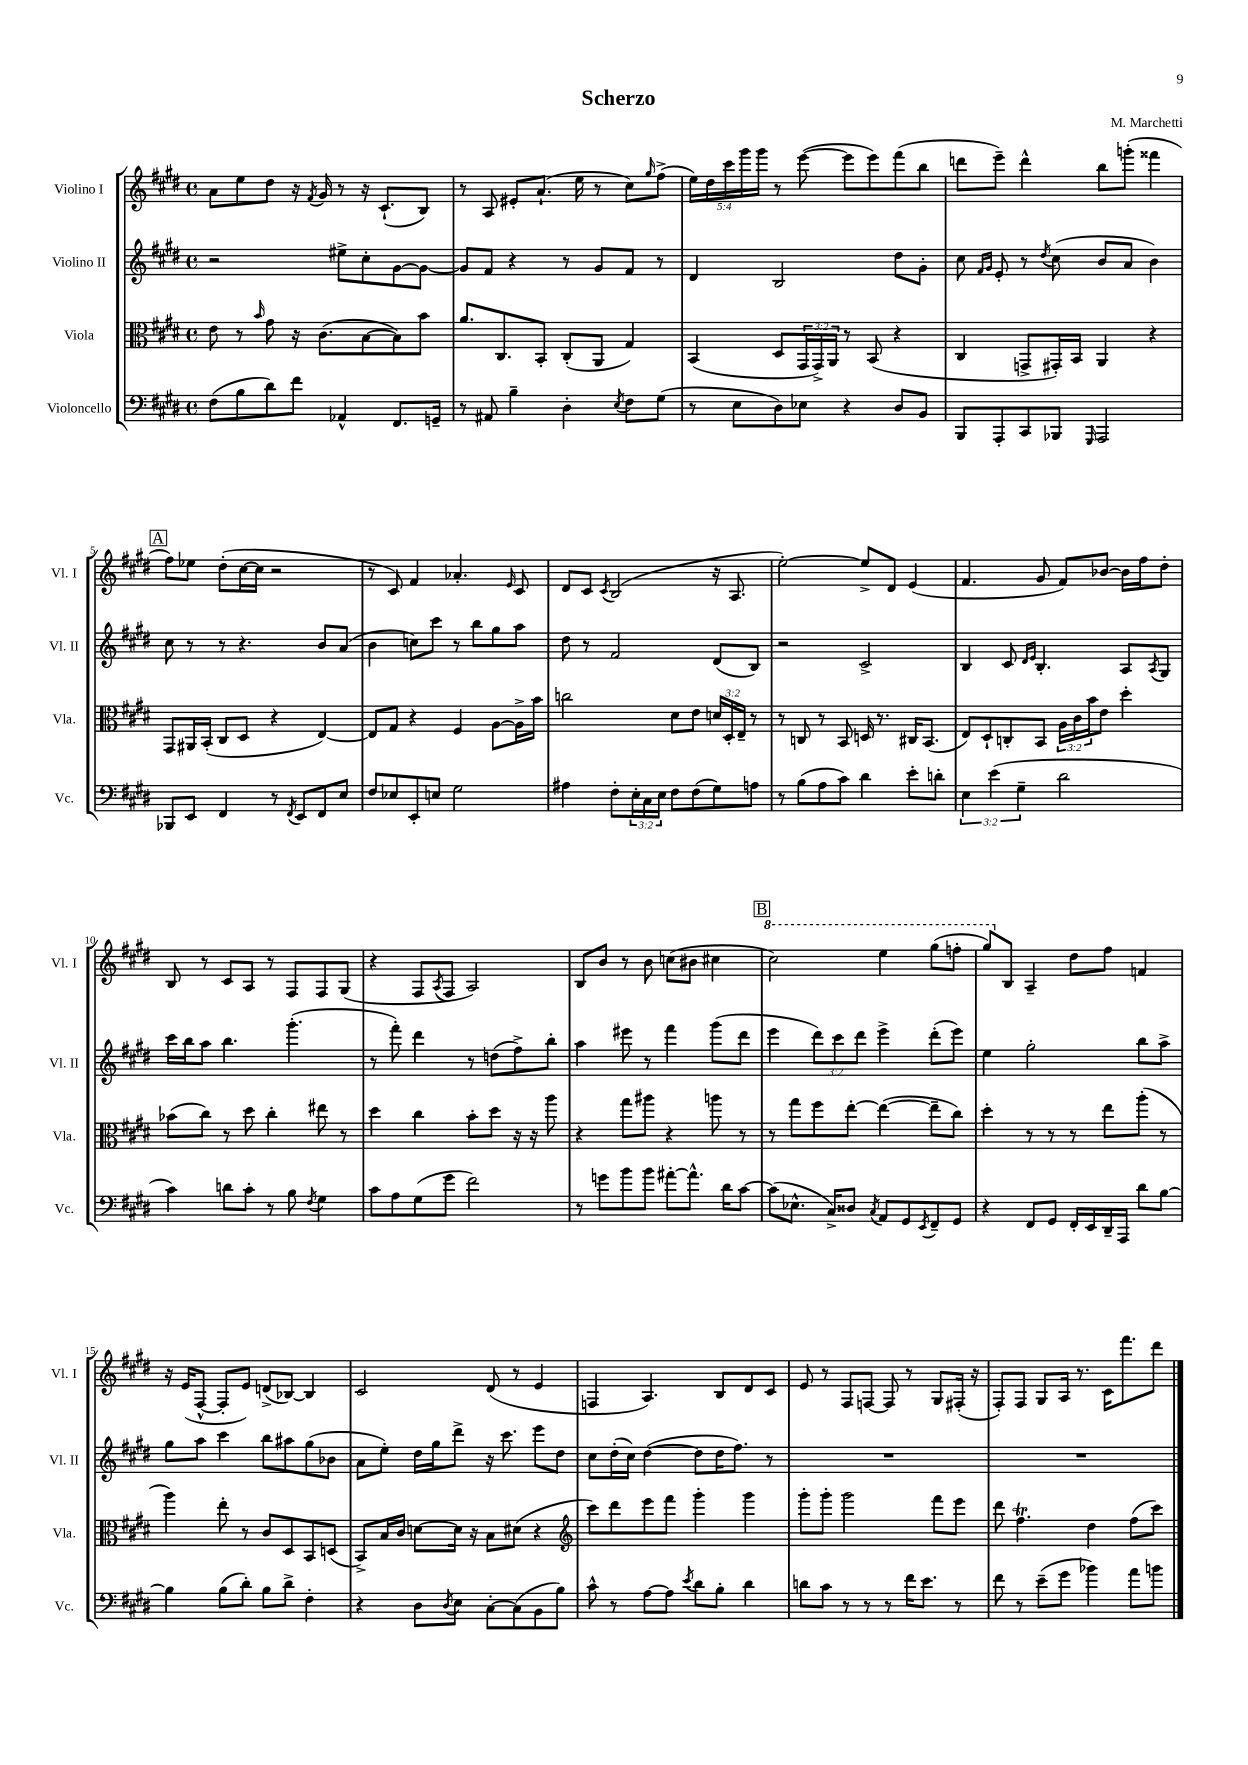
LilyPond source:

\header { title = "Scherzo" composer = "M. Marchetti" }
<<
\new StaffGroup <<
\new Staff = "s0" \with { instrumentName = "Violino I" shortInstrumentName = "Vl. I" } {
    \clef treble \key e \major \defaultTimeSignature \time 4/4 \override Staff.TupletNumber.text = #tuplet-number::calc-fraction-text
    a'8 e''8 dis''8 r16 \acciaccatura { fis'8 } gis'16 r8 r16 cis'8.-!( b8) |
    r8 a8 eis'8-. a'8.-!( e''16 r8 cis''8) \grace { gis''16 } fis''8->( |
    \tuplet 5/4 { e''16) dis''16 cis'''16 gis'''16 gis'''16 } r8 e'''8~( e'''8 e'''8) fis'''8( b''8 |
    d'''8 e'''8--) d'''4-^ b''8 g'''8-.( fisis'''4 |
    \mark \markup { \box "A" } fis''8) ees''8 dis''8-.( cis''16~ cis''16 r2 |
    r8 cis'8) fis'4 aes'4.-. \grace { e'16 } cis'8 |
    dis'8 cis'8 \acciaccatura { cis'8 } b2( r16 a8. |
    e''2~-.) e''8-> dis'8 e'4( |
    fis'4. gis'8 fis'8) bes'8~ bes'16 fis''16 dis''8-. |
    b8 r8 cis'8 a8 r8 fis8 fis8 gis8( |
    r4 fis8 \acciaccatura { a8 } fis8 a2) |
    b8 b'8 r8 b'8 c''8( bis'8 cis''4 |
    \mark \markup { \box "B" } \ottava #1 cis'''2) e'''4 gis'''8( f'''8-. |
    gis'''8) \ottava #0 b8 a4-- dis''8 fis''8 f'4 |
    r16 e'16( fis8~-^ fis8-. e'8) d'8->( bes8~) bes4 |
    cis'2 dis'8( r8 e'4 |
    f4 a4.) b8 dis'8 cis'8 |
    e'8 r8 fis8 f8~ f8 r8 gis8 fis16-.( r16 |
    fis8-.) fis8 gis8 a16 r8. cis'16 fis'''8. dis'''8 \bar "|." |
}
\new Staff = "s1" \with { instrumentName = "Violino II" shortInstrumentName = "Vl. II" } {
    \clef treble \key e \major \defaultTimeSignature \time 4/4 \override Staff.TupletNumber.text = #tuplet-number::calc-fraction-text
    r2 eis''8-> cis''8-. gis'8~ gis'8~ |
    gis'8 fis'8 r4 r8 gis'8 fis'8 r8 |
    dis'4 b2 dis''8 gis'8-. |
    cis''8 \grace { fis'16 gis'16 } e'8-. r8 \acciaccatura { dis''8 } cis''8( b'8 a'8 b'4) |
    \mark \markup { \box "A" } cis''8 r8 r8 r4. b'8 a'8( |
    b'4 c''8) cis'''8 r8 b''8 gis''8 a''8 |
    dis''8 r8 fis'2 dis'8( b8) |
    r2 cis'2-> |
    b4 cis'8 \grace { dis'16 e'16 } b4.-. a8 \acciaccatura { a8 } gis8 |
    cis'''16 b''16 a''8 b''4. gis'''4.-.( |
    r8 fis'''8-.) dis'''4 r8 d''8( fis''8->) b''8-. |
    a''4 eis'''8 r8 fis'''4 gis'''8( dis'''8 |
    \mark \markup { \box "B" } e'''4 \tuplet 3/2 { dis'''8) cis'''8 dis'''8 } e'''4-> dis'''8-.( e'''8) |
    e''4 gis''2-. b''8 a''8-> |
    gis''8 a''8 cis'''4 b''8 ais''8 gis''8( bes'8 |
    a'8 e''8-.) dis''16 gis''16 dis'''8-> r16 cis'''8. e'''8 dis''8 |
    cis''8 dis''16-.( cis''16) dis''4~( dis''8 dis''16 fis''8.) r8 |
    R1 |
    R1 \bar "|." |
}
\new Staff = "s2" \with { instrumentName = "Viola" shortInstrumentName = "Vla." } {
    \clef alto \key e \major \defaultTimeSignature \time 4/4 \override Staff.TupletNumber.text = #tuplet-number::calc-fraction-text
    e'8 r8 \grace { b'16 } gis'8 r16 cis'8.( b8~ b8) b'8 |
    a'8. cis8. b,8-. cis8-.( a,8 gis4) |
    b,4( dis8 \tuplet 3/2 { gis,16 gis,16->) a,16 } r8 b,8( r4 |
    cis4 g,8-> gis,16-.) b,16 a,4 r4 |
    \mark \markup { \box "A" } gis,8 ais,16 b,16-.( cis8 dis8 r4 e4~) |
    e8 gis8 r4 fis4 a8~ a16-> b'16 |
    c''2 dis'8 e'8 \tuplet 3/2 { d'16 dis16-. e16-- } r8 |
    r8 c8 r8 b,8 d16 r8. cis16 b,8.( |
    e8) dis8-! c8-. b,8 \tuplet 3/2 { a16 cis'16 b'16 } e'8 dis''4-. |
    bes'8( cis''8) r8 dis''8 cis''4-. eis''8 r8 |
    dis''4 cis''4 b'8-. dis''8 r16 r16 a''8 |
    r4 gis''8 ais''8 r4 a''8 r8 |
    \mark \markup { \box "B" } r8 gis''8 fis''8 e''8~-. e''4~( e''8-- cis''8) |
    dis''4-. r8 r8 r8 e''8 a''8-.( r8 |
    a''4) e''8-. r8 cis'8 dis8 b,8 d8( |
    b,8->) b16 cis'16 d'8~ d'16 r16 b8 dis'8( r4 |
    \clef treble cis'''8) dis'''8 e'''8 fis'''8 gis'''4-. gis'''4 |
    gis'''8-. gis'''8-. gis'''2 fis'''8 e'''8 |
    dis'''8 fis''4.\trill dis''4 fis''8( cis'''8) \bar "|." |
}
\new Staff = "s3" \with { instrumentName = "Violoncello" shortInstrumentName = "Vc." } {
    \clef bass \key e \major \defaultTimeSignature \time 4/4 \override Staff.TupletNumber.text = #tuplet-number::calc-fraction-text
    fis8( b8 dis'8) fis'8 aes,4-^ fis,8. g,16-- |
    r8 ais,8 b4-- dis4-. \acciaccatura { e8 } fis8 gis8( |
    r8 e8 dis8) ees8 r4 dis8 b,8 |
    b,,8 a,,8-. cis,8 bes,,8 \grace { gis,,16 } a,,2 |
    \mark \markup { \box "A" } bes,,8 e,8 fis,4 r8 \acciaccatura { fis,8 } e,8 fis,8 e8 |
    fis8 ees8 e,8-. e8 gis2 |
    ais4 fis8-. \tuplet 3/2 { e16-. cis16 e16 } fis8 fis8( gis8) a8 |
    r8 b8( a8 cis'8) dis'4 e'8-. d'8-. |
    \tuplet 3/2 { e4 e'4( gis4-- } dis'2 |
    cis'4) d'8 cis'8-. r8 b8 \acciaccatura { fis8 } gis4 |
    cis'8 a8 gis8( gis'8 fis'2) |
    r8 g'8 b'8 b'8 ais'8~-. ais'8.-^ dis'16 cis'8~ |
    \mark \markup { \box "B" } cis'8( ees8.-^ cis16->) disis8 \acciaccatura { cis8 } a,8 gis,8 \acciaccatura { e,8 } fis,8-- gis,8 |
    r4 fis,8 gis,8 fis,16-. e,16 dis,16-- a,,16 dis'8 b8~ |
    b4 b8( dis'8-.) b8 dis'8-> fis4-. |
    r4 dis8 \acciaccatura { dis8 } e8 cis8~-. cis8( b,8 b8) |
    cis'8-^ r8 a8~ a8 \acciaccatura { e'8 } dis'8 b8-. dis'4 |
    d'8 cis'8 r8 r8 r8 fis'16 e'8. r8 |
    fis'8 r8 e'8--( gis'8 bes'4) a'8 b'8 \bar "|." |
}
>>
>>
